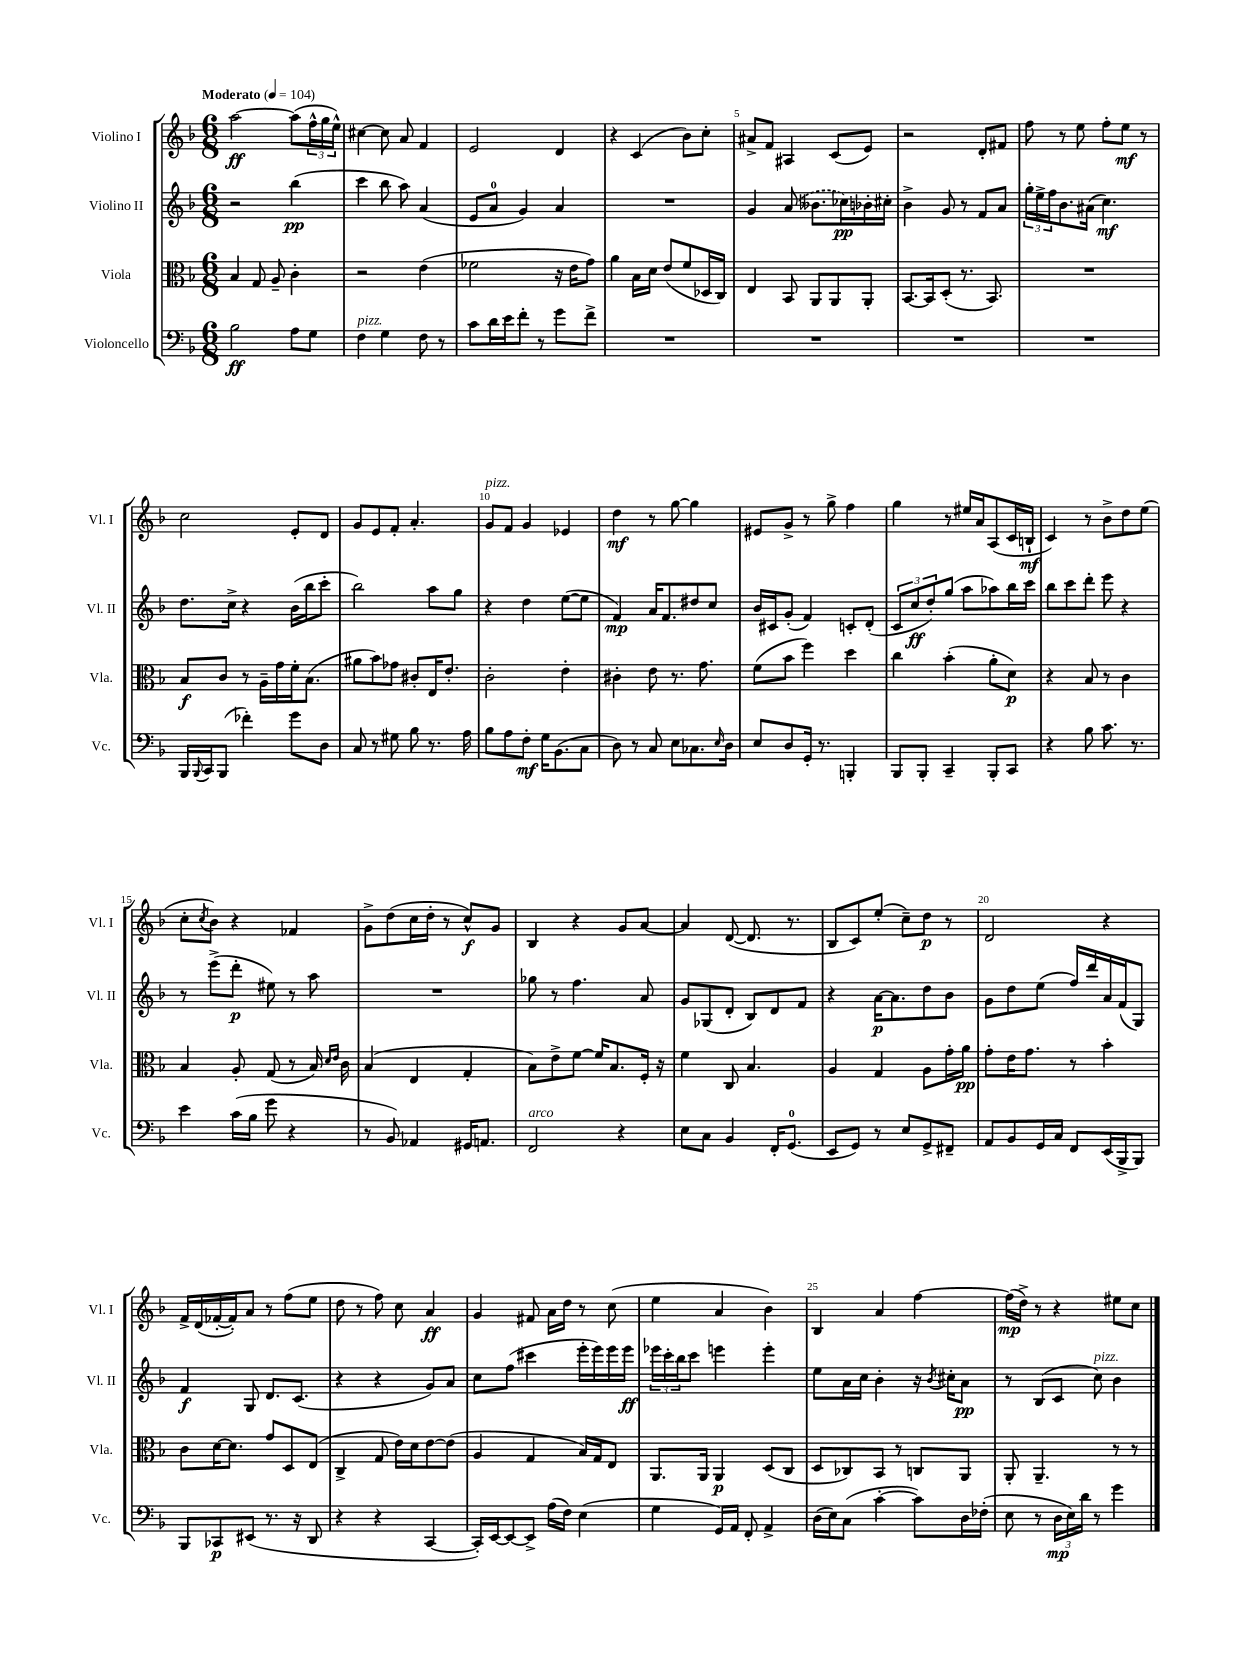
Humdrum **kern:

**kern	**kern	**kern	**kern
*staff4	*staff3	*staff2	*staff1
*clefF4	*clefC3	*clefG2	*clefG2
*k[b-]	*k[b-]	*k[b-]	*k[b-]
*M6/8	*M6/8	*M6/8	*M6/8
*MM104	*MM104	*MM104	*MM104
2B-	4B-	2r	[2aa
.	8G	.	.
.	8A~	.	.
8A	4c'	(4bb-	(8aa]
8G	.	.	24ff^^
.	.	.	24gg
.	.	.	24ee^^)
=	=	=	=
4F	2r	4ccc	[4cc#
4G	.	8bb-	8cc#]
.	.	8aa)	8a
8F	(4e	(4a	4f
8r	.	.	.
=	=	=	=
8c	2f-	8e	2e
16d	.	8a	.
16e	.	.	.
8f'	.	4g)	.
8r	.	.	.
8g	16r	4a	4d
.	16e	.	.
8f^	8g)	.	.
=	=	=	=
2.r	4a	2.r	4r
.	16B-	.	(4c
.	16d	.	.
.	(8e	.	.
.	8f	.	8b-)
.	16D-	.	8cc'
.	16C)	.	.
=	=	=	=
2.r	4E	4g	8a#^
.	.	.	8f
.	8BB-	(8a	4A#
.	8AA	8.b--	.
.	8AA	.	(8c
.	.	16cc-)	.
.	8AA'	16b-'	8e)
.	.	16cc#'	.
=	=	=	=
2.r	[8.BB-	4b-^	2r
.	16BB-]	.	.
.	(8D'	8g	.
.	8.r	8r	.
.	.	8f	8d'
.	8.BB-)	.	.
.	.	8a	8f#
=	=	=	=
2.r	2.r	24gg'	8ff
.	.	24ee^	.
.	.	24ff	.
.	.	8.b-	8r
.	.	.	8ee
.	.	(16a#	.
.	.	4.cc)	8ff'
.	.	.	8ee
.	.	.	8r
=	=	=	=
16BBB-	8B-	8.dd	2cc
8qqBBB-	.	.	.
16CC	.	.	.
(8BBB-	8c	.	.
.	.	16cc^	.
4f-')	8r	4r	.
.	16A~	.	.
.	16g	.	.
8g	16f'	(16b-	8e'
.	(8.B-	16bb-	.
8D	.	8ccc'	8d
=	=	=	=
8C	8a#	2bb-)	8g
8r	8b-)	.	8e
8G#	8g-	.	8f'
8B-	8c#'	.	4.a'
8.r	16E	8aa	.
.	8.e'	.	.
.	.	8gg	.
16A	.	.	.
=	=	=	=
8B-	2c'	4r	8g
8A	.	.	8f
8F'	.	4dd	4g
16G	.	.	.
(8.BB-	.	.	.
.	4e'	([8ee	4e-
8C	.	8ee]	.
=	=	=	=
8D)	4c#'	4f)	4dd
8r	.	.	.
8C	8e	16a	8r
.	.	8.f	.
8E	8.r	.	[8gg
8.C-	.	8dd#	4gg]
.	8.g	.	.
.	.	8cc	.
16qqE	.	.	.
16D	.	.	.
=	=	=	=
8E	(8f	16b-	8e#
.	.	16c#	.
8D	8b-	(8g'	8g^
16GG'	4ff)	4f)	8r
8.r	.	.	.
.	.	.	8gg^
4BBB'	4dd	8c'	4ff
.	.	(8d'	.
=	=	=	=
8BBB-	4cc	12c	4gg
.	.	12cc	.
8BBB-'	.	.	.
.	.	12dd')	.
4CC~	(4b-'	(8gg	8r
.	.	8aa	16ee#
.	.	.	16a
8BBB-'	8a'	8aa-)	(8A
8CC	8d)	16bb-	16c
.	.	16ccc	16B`
=	=	=	=
4r	4r	8bb-	4c)
.	.	8ccc	.
8B-	8B-	8ddd'	8r
8.c	8r	8eee	8b-^
.	4c	4r	8dd
8.r	.	.	.
.	.	.	(8ee
=	=	=	=
4e	4B-	8r	8cc'
.	.	.	8qcc
.	.	(8eee^	8b-)
(16c	8A'	8ddd'	4r
16B-	.	.	.
8g	(8G	8ee#)	.
4r	8r	8r	4f-
.	16B-)	8aa	.
.	16qqd	.	.
.	16qqe	.	.
.	16c	.	.
=	=	=	=
8r	(4B-	2.r	8g^
8BB-)	.	.	(8dd
4AA-	4E	.	16cc
.	.	.	16dd'
.	.	.	8r
16GG#	4G'	.	8cc^^)
8.AA	.	.	.
.	.	.	8g
=	=	=	=
2FF	8B-)	8gg-	4B-
.	8e^	8r	.
.	[8f	4.ff	4r
.	16f]	.	.
.	8.B-	.	.
4r	.	.	8g
.	16F'	8a	[8a
.	16r	.	.
=	=	=	=
8E	4f	8g	4a]
8C	.	(8G-	.
4BB-	8C	8d'	([8d
.	4.B-	8B-)	8.d]
16FF'	.	8d	.
(8.GG	.	.	8.r
.	.	8f	.
=	=	=	=
8EE	4A	4r	8B-
8GG)	.	.	8c)
8r	4G	[16a	(8ee'
.	.	8.a]	.
8E	.	.	8cc~)
8GG^	8A	8dd	8dd
8FF#~	16g'	8b-	8r
.	16a	.	.
=	=	=	=
8AA	8g'	8g	2d
8BB-	16e	8dd	.
.	8.g	.	.
16GG	.	(8ee	.
16C	.	.	.
8FF	8r	16ff)	.
.	.	16ddd	.
(16EE	4b-'	16a	4r
16BBB-^	.	(16f	.
8BBB-)	.	8G)	.
=	=	=	=
8BBB-	8c	4f	16f^
.	.	.	(16d
8CC-	[16d	.	[16f-'
.	8.d]	.	16f-'])
(8EE#	.	8G	8a
8.r	8g	8.d	8r
.	8D	.	(8ff
16r	.	(8.c	.
8DD	(8E	.	8ee
=	=	=	=
4r	4C^	4r	8dd
.	.	.	8r
4r	8G	4r	8ff)
.	16e)	.	8cc
.	16d	.	.
[4CC	[8e	8g)	4a
.	(8e]	8a	.
=	=	=	=
16CC'])	4A	8cc	4g
[16EE	.	.	.
8EE_	.	(8ff	.
8EE^]	4G	4ccc#	8f#
(16A	.	.	16a
16F)	.	.	16dd
(4E	16B-)	16eee'	8r
.	16G	16eee)	.
.	8E	16eee	(8cc
.	.	16eee	.
=	=	=	=
4G	8.AA	24eee-	4ee
.	.	24ccc'	.
.	.	24bb-	.
.	.	8ccc	.
.	16AA	.	.
16GG)	4AA	4eee	4a
16AA	.	.	.
8FF'	.	.	.
4AA^	(8D	4eee'	4b-)
.	8C	.	.
=	=	=	=
(16D	8D	8ee	4B-
16E)	.	.	.
(8C	8C-)	16a	.
.	.	16cc	.
[4c'	8BB-	4b-'	4a
.	8r	.	.
8c])	8C	16r	[4ff
.	.	8qb-	.
.	.	16cc#'	.
16D	8AA	8a	.
(16F-'	.	.	.
=	=	=	=
8E	8AA'	8r	(16ff]
.	.	.	16dd^)
8r	4.AA~	(8B-	8r
24D	.	8c	4r
24E)	.	.	.
24d	.	.	.
8r	.	8cc)	.
4g	8r	4b-	8ee#
.	8r	.	8cc
==	==	==	==
*-	*-	*-	*-
